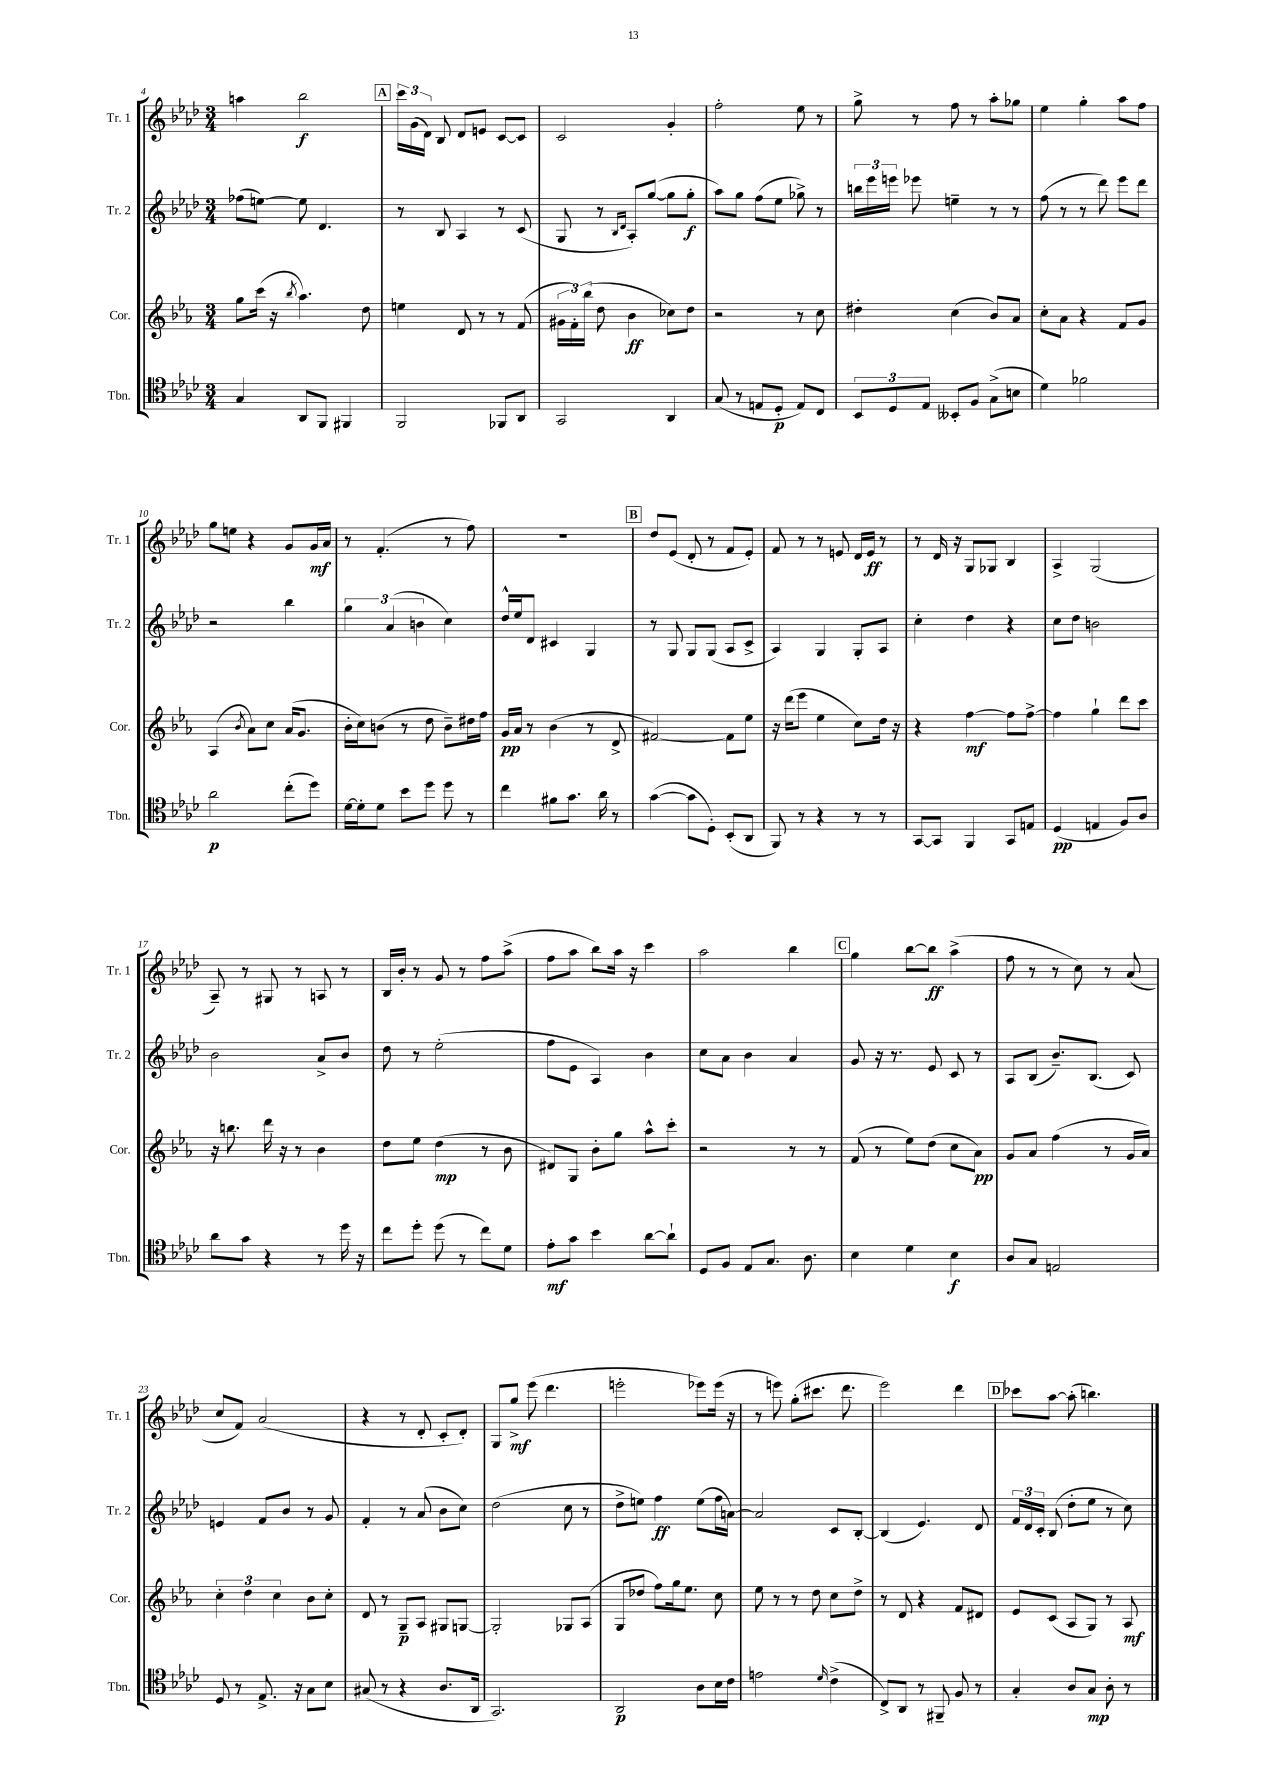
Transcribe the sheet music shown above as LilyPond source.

<<
\new StaffGroup <<
\new Staff = "s0" \with { instrumentName = "Tr. 1" shortInstrumentName = "Tr. 1" } {
    \clef treble \key aes \major \numericTimeSignature \time 3/4
    \autoBeamOff a''4 bes''2\f |
    \mark \markup { \box "A" } \tuplet 3/2 { c'''16[ g'16( des'16]) } bes8 des'8[ e'8] c'8[~ c'8] |
    c'2 g'4-. |
    f''2-. ees''8 r8 |
    g''8-> r8 f''8 r8 aes''8[-. ges''8] |
    ees''4 g''4-. aes''8[ f''8] |
    g''8[ e''8] r4 g'8[ g'16\mf aes'16] |
    r8 f'4.-.( r8 f''8) |
    R2. |
    \mark \markup { \box "B" } des''8[ ees'8]( des'8-. r8 f'8[ ees'8]-.) |
    f'8 r8 r8 e'8 des'16[ e'16]\ff r8 |
    r8 des'16 r16 g8[ ges8] bes4 |
    aes4-> g2( |
    aes8--) r8 gis8 r8 a8 r8 |
    bes16[ bes'16]-. r8 g'8 r8 f''8[ aes''8]->( |
    f''8[ aes''8] bes''8[) aes''16] r16 c'''4 |
    aes''2 bes''4 |
    \mark \markup { \box "C" } g''4 bes''8[~ bes''8]\ff aes''4->( |
    f''8 r8 r8 c''8) r8 aes'8( |
    c''8[ f'8]) aes'2( |
    r4 r8 des'8-. c'8[-. des'8]-.) |
    g8[ g''8]->\mf ees'''8( des'''4. |
    e'''2-. ees'''8[) ees'''16]( r16 |
    r8 e'''8) g''8[-.( cis'''8.] des'''8. |
    ees'''2) des'''4 |
    \mark \markup { \box "D" } ces'''8[ aes''8]~ aes''8-.( b''4.) \bar "|." |
}
\new Staff = "s1" \with { instrumentName = "Tr. 2" shortInstrumentName = "Tr. 2" } {
    \clef treble \key aes \major \numericTimeSignature \time 3/4
    \autoBeamOff fes''8[( e''8]~) e''8 des'4. |
    \mark \markup { \box "A" } r8 bes8 aes4 r8 c'8( |
    g8 r8 \grace { bes16[ des'16] } aes8[-.) g''8]~( g''8[ g''8]-.\f |
    aes''8[) g''8] f''8[( ees''8] ges''8->) r8 |
    \tuplet 3/2 { b''16[ ees'''16 e'''16] } ees'''8 e''4-- r8 r8 |
    f''8( r8 r8 des'''8) ees'''8[ des'''8] |
    r2 bes''4 |
    \tuplet 3/2 { g''4 aes'4( b'4 } c''4) |
    des''16[-^ ees''16 des'8] cis'4 g4 |
    \mark \markup { \box "B" } r8 g8 g8[ g8]( aes8[ c'8]-> |
    aes4) g4 g8[-. aes8] |
    c''4-. des''4 r4 |
    c''8[ des''8] b'2 |
    bes'2 aes'8[-> bes'8] |
    des''8 r8 ees''2-.( |
    f''8[ ees'8] aes4) bes'4 |
    c''8[ aes'8] bes'4 aes'4 |
    \mark \markup { \box "C" } g'8 r16 r8. ees'8 c'8 r8 |
    aes8[ bes8]( bes'8.[--) bes8.]( c'8) |
    e'4 f'8[ bes'8] r8 g'8 |
    f'4-. r8 aes'8( bes'8[ c''8]) |
    des''2( c''8 r8 |
    des''8[-> e''8]) f''4\ff e''8[( f''16 a'16]~) |
    a'2 c'8[ bes8]~-. |
    bes4( ees'4.) des'8 |
    \mark \markup { \box "D" } \tuplet 3/2 { f'16[ des'16 c'16]-. } bes8( des''8[-. ees''8] r8 c''8) \bar "|." |
}
\new Staff = "s2" \with { instrumentName = "Cor." shortInstrumentName = "Cor." } {
    \clef treble \key ees \major \numericTimeSignature \time 3/4
    \autoBeamOff g''8[ c'''16]( r16 \acciaccatura { bes''8 } aes''4.) d''8 |
    \mark \markup { \box "A" } e''4 d'8 r8 r8 f'8( |
    \tuplet 3/2 { gis'16[ f'16-.) bes''16]( } d''8 bes'4\ff ces''8[) d''8] |
    r2 r8 c''8 |
    dis''4-. c''4( bes'8[) aes'8] |
    c''8[-. aes'8] r4 f'8[ g'8] |
    aes4( \acciaccatura { bes'8 } aes'8[) c''8] aes'16[( g'8.] |
    bes'16[-. c''16) b'8]( r8 d''8 b'8[--) dis''16 f''16] |
    g'16[\pp aes'16] r8 bes'4( r8 d'8-> |
    \mark \markup { \box "B" } fis'2~) fis'8[ ees''8] |
    r16 d'''16[( ees'''8] ees''4 c''8[) d''16] r16 |
    r4 f''4~\mf f''8[ f''8]~-> |
    f''4 g''4-! d'''8[ c'''8] |
    r16 b''8. d'''16 r16 r8 bes'4 |
    d''8[ ees''8] d''4\mp( r8 bes'8 |
    dis'8[) g8] bes'8[-. g''8] aes''8[-^ c'''8]-. |
    r2 r8 r8 |
    \mark \markup { \box "C" } f'8( r8 ees''8[) d''8]( c''8[ aes'8]\pp) |
    g'8[ aes'8] f''4( r8 g'16[ aes'16]) |
    \tuplet 3/2 { c''4-. d''4 c''4 } bes'8[ c''8]-. |
    d'8 r8 g8[--\p aes8] gis8[ g8]~ |
    g2-. ges8[ aes8]( |
    g8[ des''8] f''8[) g''16 ees''8.] c''8 |
    ees''8 r8 r8 d''8 c''8[ d''8]-> |
    r8 d'8 r4 f'8[ dis'8] |
    \mark \markup { \box "D" } ees'8[ c'8]( aes8[ g8]) r8 aes8\mf \bar "|." |
}
\new Staff = "s3" \with { instrumentName = "Tbn." shortInstrumentName = "Tbn." } {
    \clef tenor \key aes \major \numericTimeSignature \time 3/4
    \autoBeamOff g4 aes,8[ f,8] fis,4 |
    \mark \markup { \box "A" } f,2 fes,8[ aes,8] |
    g,2 aes,4 |
    g8( r8 e8[ des8]-.\p e8[) c8] |
    \tuplet 3/2 { bes,8[ des8 ees8] } beses,8[-. f8] g8[->( b8] |
    des'4) fes'2 |
    aes'2\p c''8[-.( des''8]) |
    des'16[~ des'16-. des'8] bes'8[ des''8] des''8 r8 |
    c''4 fis'8[ g'8.] aes'16 r8 |
    \mark \markup { \box "B" } g'4~( g'8[ des8]-.) bes,8[-.( aes,8] |
    f,8) r8 r4 r8 r8 |
    g,8[~ g,8] f,4 g,8[ e8] |
    des4\pp( e4 f8[) aes8] |
    aes'8[ g'8] r4 r8 des''16 r16 |
    c''8[ des''8]-. des''8( r8 c''8[) des'8] |
    ees'8[-.\mf g'8] bes'4 aes'8[~ aes'8]-! |
    des8[ f8] ees8[ g8.] aes8. |
    \mark \markup { \box "C" } bes4 des'4 bes4\f |
    aes8[ g8] e2 |
    des8 r8 ees8.-> r16 g8[ bes8] |
    gis8( r8 r4 aes8.[ aes,16] |
    g,2.) |
    aes,2\p aes8[ bes16 c'16] |
    e'2 \grace { des'16 } c'4->( |
    c8[->) aes,8] r8 fis,8-- f8 r8 |
    \mark \markup { \box "D" } g4-. aes8[ g8]\mp aes8-. r8 \bar "|." |
}
>>
>>
\layout { \context { \Score currentBarNumber = #4 } }
